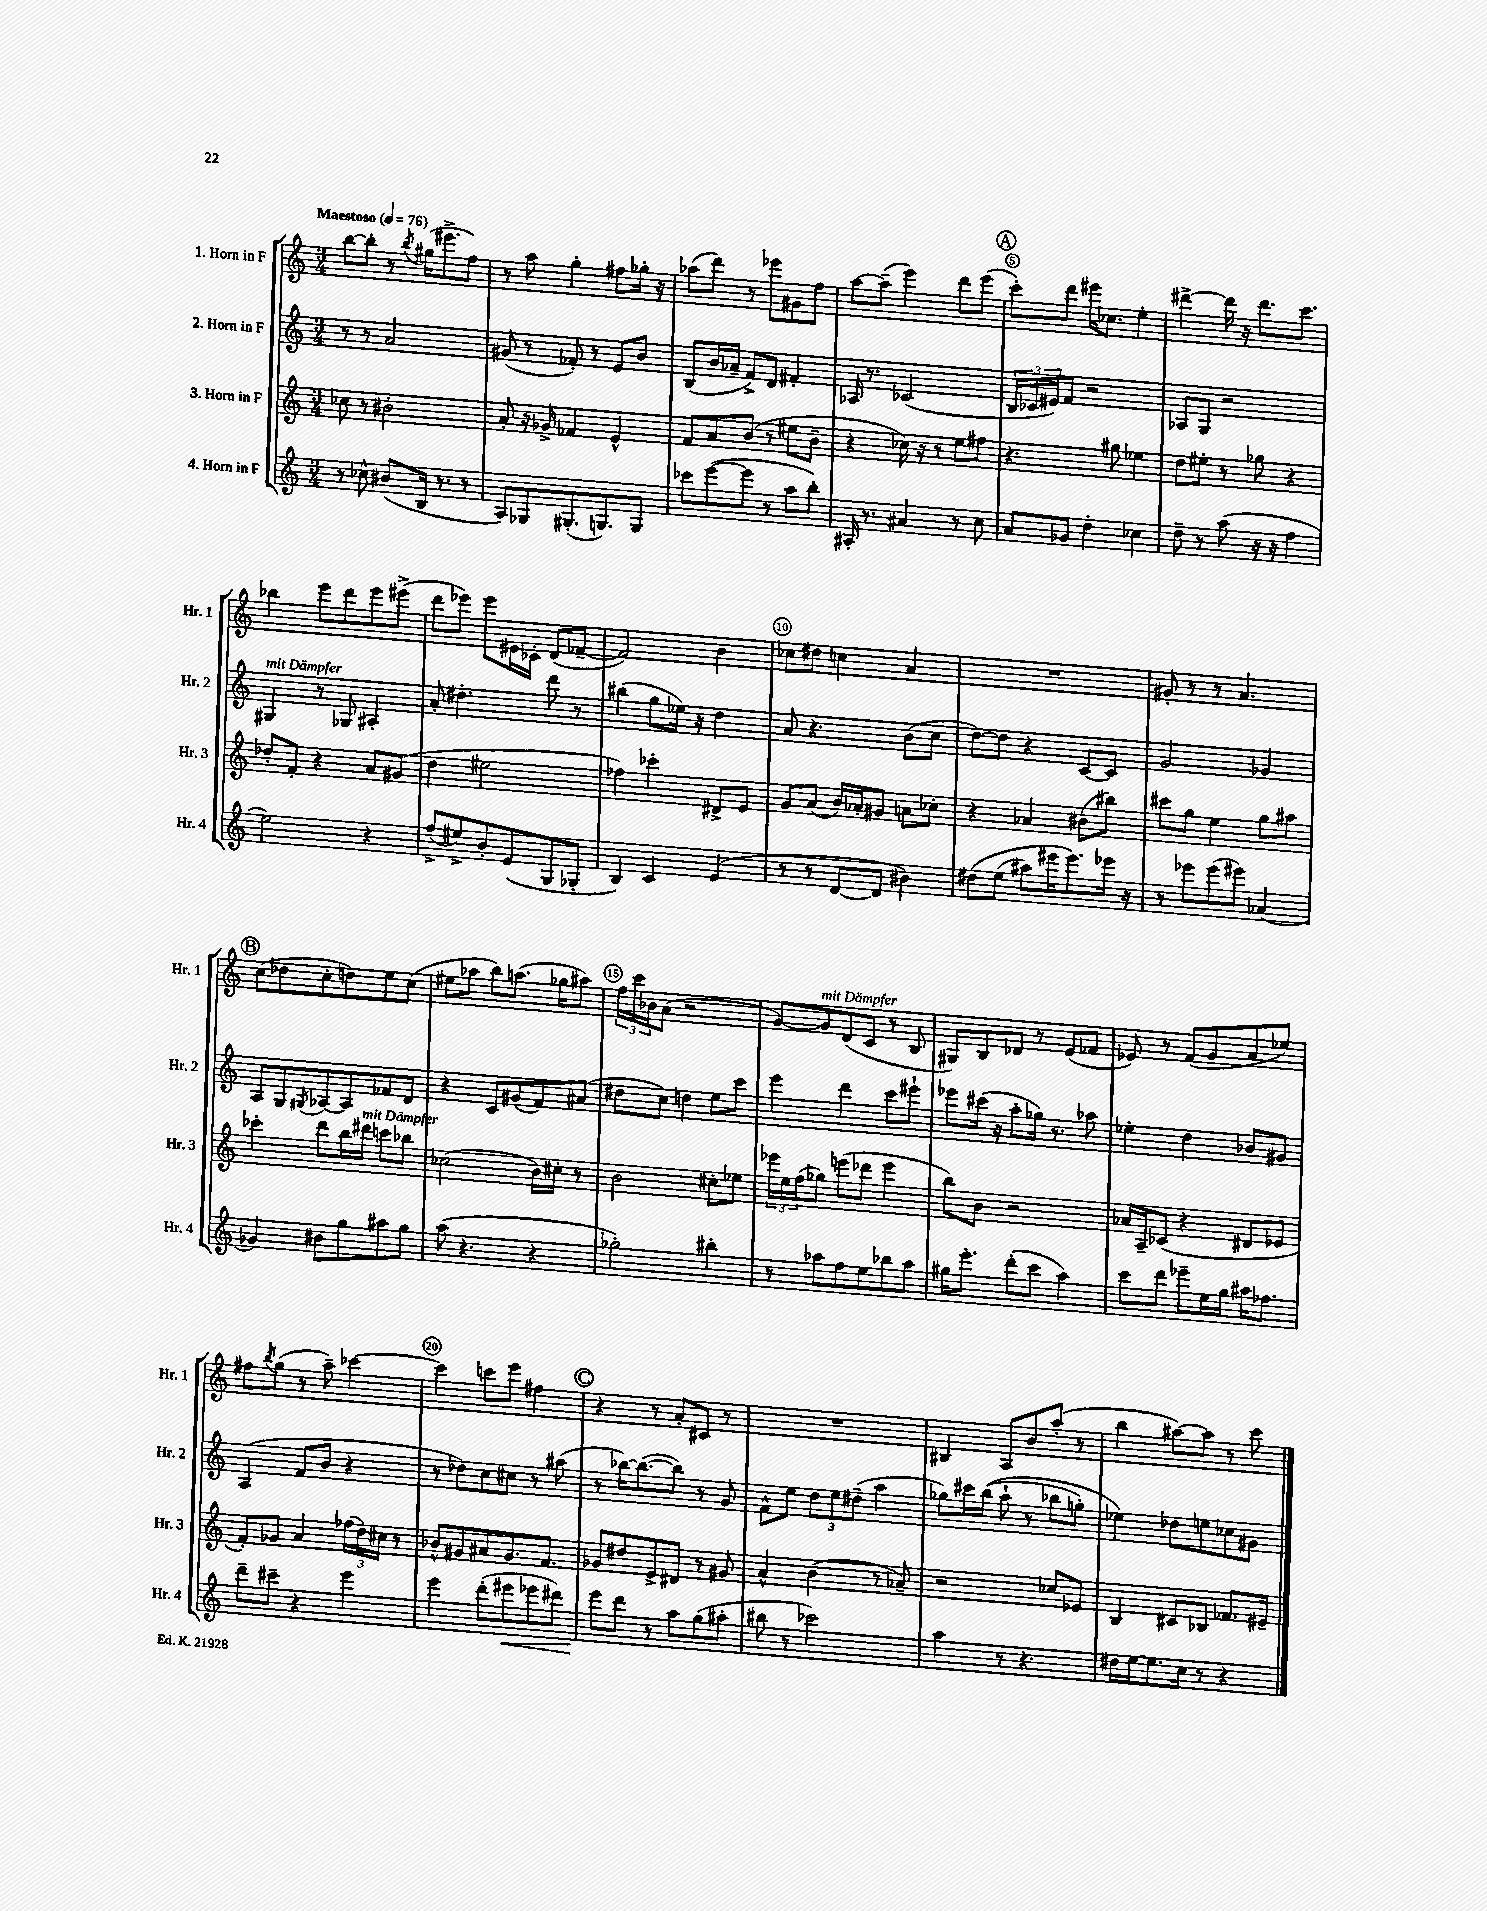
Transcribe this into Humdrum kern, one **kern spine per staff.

**kern	**dynam	**kern	**kern	**kern
*part4	*part4	*part3	*part2	*part1
*staff4	*staff4	*staff3	*staff2	*staff1
*I"4. Horn in F	*	*I"3. Horn in F	*I"2. Horn in F	*I"1. Horn in F
*I'Hr. 4	*	*I'Hr. 3	*I'Hr. 2	*I'Hr. 1
*clefG2	*	*clefG2	*clefG2	*clefG2
*k[]	*	*k[]	*k[]	*k[]
*M3/4	*	*M3/4	*M3/4	*M3/4
*MM76	*	*MM76	*MM76	*MM76
=1	=1	=1	=1	=1
!	!	!	!	!LO:TX:a:B:t=Maestoso
8r	.	8cc-X\	8r	[8bb\L
8cc-X^^\	.	8r	8r	8bb'\J]
(8b#X/L	.	2b#X'\	2a/	8r
.	.	.	.	8qbb/
16B/Jk	.	.	.	(16gg#X\KL
8.r	.	.	.	8.eee#X^\
8r	.	.	.	8ff\J)
=2	=2	=2	=2	=2
8A/L)	.	8a'/	(8g#X/	8r
8G-X/	.	16r	8r	8aa\
.	.	16g-X^/	.	.
(8.G#X'/	.	4f-X/	8f-X'/)	4gg'\
.	.	.	8r	.
8.Gn/)	.	.	.	.
.	.	4e^^/	8e/L	8ff#X\L
8G/J	.	.	8b/J	16gg-X'\Jk
.	.	.	.	16r
=3	=3	=3	=3	=3
8ccc-X\L	.	8f/L	(8B/L	(8aa-X\L
([8eee\	.	8a/	16b/L	8ddd\J)
.	.	.	16a-X~/JJ	.
8eee\J]	.	(8b/J	8f^/L)	8r
8r	.	8r	8d/J	8eee-X\L
8aa\L	.	8ee#X\L	4f#X'/	8g#X\
8bb'\J)	.	8b~\J	.	8ff\J
=4	=4	=4	=4	=4
16A#X'/	.	4r	16A-X/	[8aa\L
8.r	.	.	8.r	.
.	.	.	.	(8aa~\J]
4a#X/	.	16cc-X\)	(2c-X/	4eee\)
.	.	16r	.	.
.	.	8r	.	.
8r	.	8ee\L	.	8ddd\L
8cc\	.	8ff#X\J	.	(8eee\J
!!LO:REH:place=s1:t=A
=5	=5	=5	=5	=5
8a/L	.	4.r	24B/LL	8ccc'\L)
.	.	.	24c-X/	.
.	.	.	24e#X/J)	.
8g-X/J	.	.	8f/J	8ddd\J
4dd'\	.	.	2r	16eee#X\KL
.	.	.	.	8.cc-X\J
.	.	8gg#X\	.	.
4cc-X\	.	4ee-X\	.	4ee'\
=6	=6	=6	=6	=6
8dd~\	.	8dd\L	8A-X/L	[4ddd#X^\
8r	.	8ee#X'\J	8G/J	.
(8aa\	.	8r	2r	16ddd#\]
.	.	.	.	16r
16r	.	8gg-X\	.	8.ddd#\L
16r	.	.	.	.
4ff\	.	4r	.	.
.	.	.	.	8.ccc\J
!!LO:LB:g=z
=7	=7	=7	=7	=7
!	!	!	!LO:TX:a:i:t=mit Dämpfer	!
2ee\)	.	8dd-X'/L	4G#X/	4bb-X\
.	.	8f'/J	.	.
.	.	4r	8r	8eee\L
.	.	.	8G-X/	8ddd\
4r	.	8a/L	4A#X'/	8eee\
.	.	(8g#X/J	.	(8eee#X^\J
=8	=8	=8	=8	=8
(8ff^/L	.	4dd\	8a'/	8ddd\L
8ee#X^/)	.	.	4.dd#X'\	8eee-X\J)
8b'/	.	2ee#X\	.	8eee-\L
(8e/	.	.	.	16e#X\L
.	.	.	.	16c-X'\JJ
8G/	.	.	8ddd\	(8d/L
8G-X'/J	.	.	8r	[8f-X~/J
=9	=9	=9	=9	=9
4B/)	.	4ff-X\)	(4bb#X\	2f-/])
4c/	.	4ccc-X'\	8gg\L	.
.	.	.	16ee-X\Jk)	.
.	.	.	16r	.
(4e/	.	8d#X^/L	4dd\	4b\
.	.	8e/J	.	.
=10	=10	=10	=10	=10
8r	.	8g/L	8a/	8cc-X\L
8r	.	(8a/J	4.r	8dd#X\J
[8d/L	.	16b/LL)	.	4ccn\
.	.	16a-X'/J	.	.
8d/J]	.	8g#X/J	.	.
4b#X\)	.	8an\L	(8b\L	4a/
.	.	8cc-X'\J	8cc\J	.
=11	=11	=11	=11	=11
(8dd#X\L	.	4r	[8dd\L)	2.r
(8ee\J	.	.	8dd\J]	.
8aa#X\L)	.	4a-X/	4r	.
16eee#X\K	.	.	.	.
8.eee#\)	.	.	.	.
.	.	(8b#X\L	[8c/L	.
16eee-X\Jk	.	8bb#X\J)	8c/J]	.
16r	.	.	.	.
=12	=12	=12	=12	=12
8r	.	8ccc#X\L	2g/	8g#X'/
8eee-X\L	.	8gg\J	.	8r
(8eee-\	.	4ee\	.	8r
8eee#X\J)	.	.	.	4.a/
(4a-X/	.	8gg\L	4g-X/	.
.	.	8aa#X\J	.	.
!!LO:LB:g=z
!!LO:REH:place=s1:t=B
=13	=13	=13	=13	=13
4g-X/)	.	4ccc-X'\	8A/L	(8cc\L
.	.	.	8G/	8dd-X\
.	.	.	8qG#X/	.
8b#X\L	.	8ddd\L	[8A-X/	8cc'\
8gg\	.	16bb\L	8A-/]	8ddn\)
!	!	!LO:TX:a:i:t=mit Dämpfer	!	!
.	.	16ddd#X\JJ	.	.
8aa#X\	.	8cccn\L	8f-X/	8ee\
8gg\J	.	8bb-X\J	8d/J	(8cc\J
=14	=14	=14	=14	=14
(8aa\	.	(2cc-X\	4r	8ee#X\L
4.r	.	.	.	8aa-X\J
.	.	.	8c/L	8bb\L)
.	.	.	(8g#X/	(8.aan\J
4r	.	16b\LL)	8f/)	.
.	.	16cc#X'\JJ	.	16gg-X\KL
.	.	8r	(8a#X/J	8aa#X\J)
=15	=15	=15	=15	=15
2gg-X'\)	.	2b\	8dd#X\L	24ff\LL
.	.	.	.	24ccc\
.	.	.	.	24b-X\J
.	.	.	8cc\J)	(8a\J
.	.	.	4ddn\	2r
4bb#X'\	.	8cc#X'\L	8ee\L	.
.	.	8ee-X\J	8ccc\J	.
=16	=16	=16	=16	=16
8r	.	24eee-X\LL	4eee\	[8g/L)
.	.	24ee\	.	.
.	.	(24ff\J	.	.
!	!	!	!	!LO:TX:a:i:t=mit Dämpfer
8aa-X\L	.	8gg-X\J)	.	8g/]
8ff\	.	(8eeen\L	4ddd\	(8d/
8ee\	.	8ddd-X\J	.	8c/J
8bb-X\	.	4eee\	8ccc\L	8r
8aa-\J	.	.	8eee#X`\J	8B/
=17	=17	=17	=17	=17
16gg#X\KL	.	8bb\L)	8eee-X\L	8G#X/L)
8.eee'\J	.	.	.	.
.	.	8b\J	(16ccc#X\Jk	8B/
.	.	.	16r	.
(8ddd'\L	.	2r	8aa'\L	8d-X/J
8ccc\J	.	.	16gg-X\Jk)	8r
.	.	.	8.r	.
4aa\)	.	.	.	(8e/L
.	.	.	8aa-X\	8f-X/J
=18	=18	=18	=18	=18
8ccc\L	.	16a-X/LL	4ee-X'\	8e-X/)
.	.	16A~/J	.	.
8ddd\J	.	(8c-X/J	.	8r
8eee-X~\L	.	4r	4dd\	(8f/L
16ee\L	.	.	.	8g/
16gg\JJ	.	.	.	.
16aa#X\KL	.	8d#X/L	8b-X/L	8a/
8.ff-X\J	.	.	.	.
.	.	8e-X/J	8g#X/J	8ee-X/J)
!!LO:LB:g=z
=19	=19	=19	=19	=19
8ddd~\L	.	8f'/L)	(4A/	8ff#X\L
.	.	.	.	8qbb/
8ccc#X~\J	.	8g-X/J	.	(8gg\J
4r	.	4a/	8f/L	8r
.	.	.	8b/J	8aa~\)
4eee\	.	(24ff-X\LL	4r	[4ccc-X\
.	.	24dd\)	.	.
.	.	24cc#X\JJ	.	.
.	.	8r	.	.
=20	=20	=20	=20	=20
4eee\	.	8b-X^^/L	8r	4ccc-\]
.	.	8g#X/	8dd-X\L)	.
(8ddd'\L	.	8a#X/	8cc\	8cccn\L
!	!LO:HP:b	!	!	!
8eee#X\	<	8.g#/	8cc#X\J	8eee\J
8eee-X\	.	.	8r	4ff#X\
.	.	8.f/J	.	.
8ddd#X\J)	.	.	(8aa#X\	.
!!LO:REH:place=s1:t=C
=21	=21	=21	=21	=21
8eee\L	.	8g-X/L	8r	4r
8ddd\J	[	8dd#X/	[16bb-X\KL)	.
.	.	.	(8.bb-\_	.
8r	.	8e^/	.	8r
8aa\L	.	8d#X/J	8bb-\J])	8a'/L
(8gg\	.	8r	8r	8c#X/J
8aa#X'\J	.	8g#X/	8g/	8r
=22	=22	=22	=22	=22
8bb#X\	.	4a^^/	8f^^\L	2.r
8r	.	.	8ee\J	.
2ccc-X\)	.	(4b\	12dd\L	.
.	.	.	12ee\	.
.	.	.	(12dd#X~\J	.
.	.	8r	4aa\	.
.	.	8a-X~/)	.	.
=23	=23	=23	=23	=23
4aa\	.	2r	8gg-X\L)	4B#X/
.	.	.	16ccc#X\L	.
.	.	.	((16bb\JJ	.
8r	.	.	8aa`\	8A/L
4.r	.	.	8r	8b/
.	.	8cc-X/L	8bb-X\L	(8aa'/J
.	.	8e-X/J	8ggn'\J)	8r
=24	=24	=24	=24	=24
16dd#X\LL	.	4B/	4ee-X\)	4bb\
[16ee\J	.	.	.	.
8.ee\]	.	.	.	.
.	.	8c#X/L	8dd-X\L	[8aa#X\L)
16cc\Jk	.	.	.	.
8r	.	8B-X/J	8een\	8aa#\J]
4r	.	8.f-X/L	8cc-X\	8r
.	.	.	8g#X\J	8ccc\
.	.	16e#X~/Jk	.	.
==	==	==	==	==
*-	*-	*-	*-	*-
